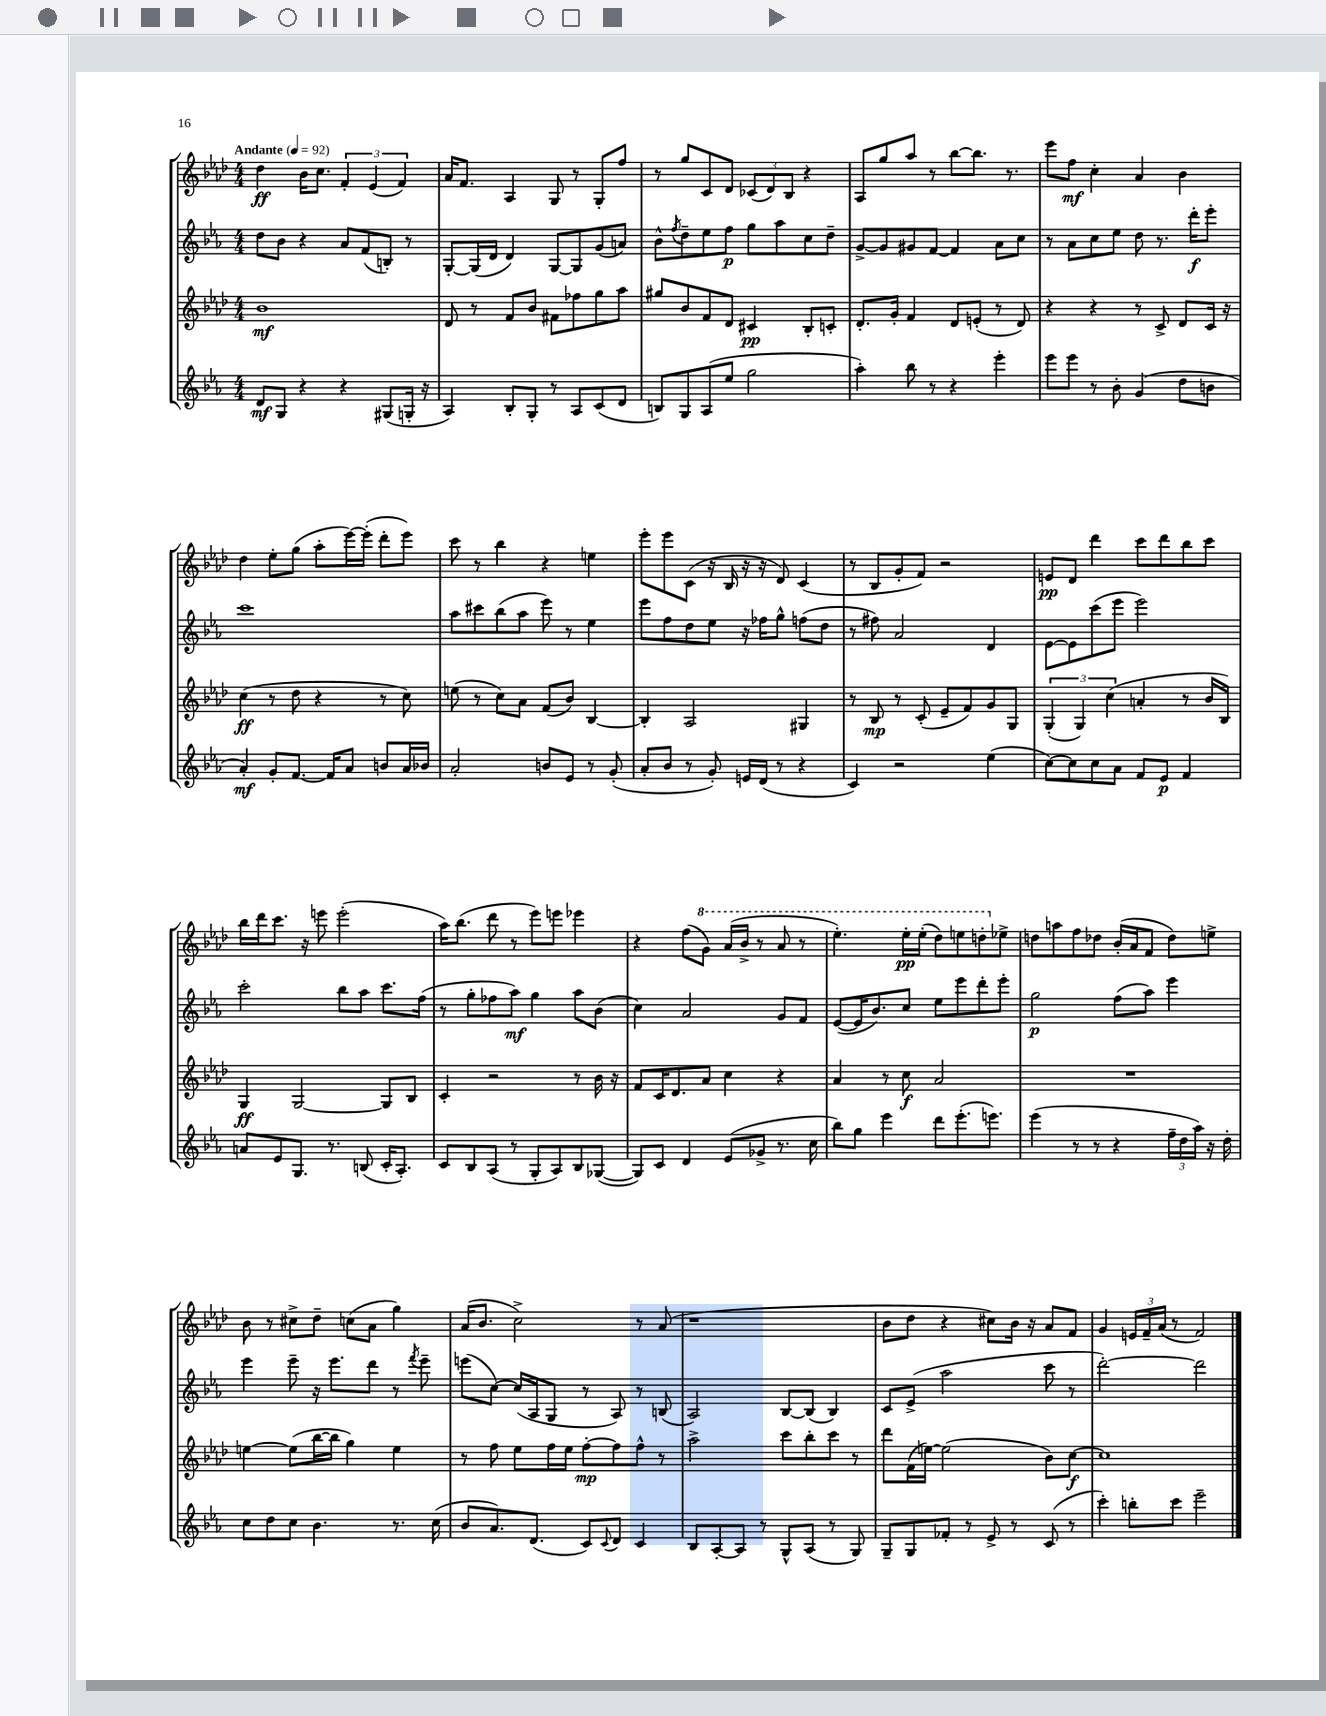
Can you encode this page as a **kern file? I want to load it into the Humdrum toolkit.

**kern	**kern	**kern	**kern
*staff4	*staff3	*staff2	*staff1
*clefG2	*clefG2	*clefG2	*clefG2
*k[b-e-a-]	*k[b-e-a-d-]	*k[b-e-a-]	*k[b-e-a-d-]
*M4/4	*M4/4	*M4/4	*M4/4
*MM92	*MM92	*MM92	*MM92
8d	1b-	8dd	4dd-
8G	.	8b-	.
4r	.	4r	16b-
.	.	.	8.cc
4r	.	8a-	6f'
.	.	(8f	.
.	.	.	(6e-
(8G#	.	8B')	.
.	.	.	6f)
16G'	.	8r	.
16r	.	.	.
=	=	=	=
4A-)	8d-	[8G'	16a-
.	.	.	8.f
.	8r	(16G]	.
.	.	16d	.
8B-'	8f	4d)	4A-
8G'	8b-	.	.
8r	8f#	[8G	8G
8A-	8ff-	8G]	8r
(8c	8gg	(8g	8G'
8d	8aa-	8a)	8ff
=	=	=	=
8B)	8gg#	8b-^^	8r
.	.	8qff	.
8G	8b-	8dd~	8gg
(8A-	8f	8ee-	8c
8ee-	8d-	8ff	8d-
2gg	4c#	8gg	(12c-
.	.	.	12d-)
.	.	8aa-	.
.	.	.	12B-
.	8B-'	8cc	4r
.	8c'	8dd~	.
=	=	=	=
4aa-')	8.d-'	[8g^	8A-
.	.	8g]	8gg
.	16g'	.	.
8bb-	4f	8g#	8aa-
8r	.	[8f	8r
4r	8d-	4f]	[8bb-
.	(8e'	.	8.bb-]
4eee-'	8r	8a-	.
.	.	.	8.r
.	8d-)	8cc	.
=	=	=	=
8eee-	4r	8r	8eee-
8eee-	.	8a-	8ff
8r	4r	8cc	4cc'
8b-'	.	8ee-	.
(4g	8r	8dd	4a-
.	8c^	8.r	.
8dd	8d-	.	4b-
.	.	16ddd'	.
8b	16c	8eee-'	.
.	16r	.	.
=	=	=	=
4a-')	(4cc	1ccc	4dd-
8g'	8r	.	8ee-'
[8.f	8dd-	.	(8gg
.	4r	.	8aa-'
16f]	.	.	.
8a-	.	.	[16eee-)
.	.	.	(16eee-']
8b	8r	.	8ddd-'
16a-	8cc)	.	8eee-)
16b-	.	.	.
=	=	=	=
2a-'	(8ee	8aa-	8ccc
.	8r	8ccc#	8r
.	8cc)	(8bb-	4bb-
.	8a-	8aa-	.
8b	(8f	8eee-)	4r
8e-	8b-)	8r	.
8r	[4B-	4ee-	4ee
(8g'	.	.	.
=	=	=	=
8a-'	4B-']	8eee-	8eee-'
8b-	.	8ff	8eee-
8r	2A-	8dd	(8c
8g')	.	8ee-	16r
.	.	.	16B-
16e	.	16r	16r
(16d	.	16ff-	16r
8r	.	8gg^^	8d-)
4r	4G#	(8ff	(4c
.	.	8dd	.
=	=	=	=
4c)	8r	8r	8r
.	8B-	8ff#)	8B-
2r	8r	2a-	8g'
.	(8c'	.	8f)
.	8e-~	.	2r
.	8f)	.	.
(4ee-	8g	4d	.
.	8G	.	.
=	=	=	=
[8cc)	(6G'	[8e-	8e
8cc]	.	8e-]	8d-
.	6G)	.	.
8cc	.	(8ccc	4ddd-
.	(6cc	.	.
8a-	.	8eee-	.
8f	4a'	2eee-)	8ccc
8e-	.	.	8ddd-
4f	8r	.	8bb-
.	16b-	.	8ccc
.	16B-)	.	.
=	=	=	=
8a	4G	2ccc'	16bb-
.	.	.	16ddd-
8e-	.	.	8.ccc
8.G	[2G	.	.
.	.	.	16r
.	.	.	8eee
8.r	.	.	.
.	.	8bb-	(2eee'
(8B	.	8aa-	.
16c'	8G]	8.ccc	.
8.A-')	.	.	.
.	8B-	.	.
.	.	(16ff	.
=	=	=	=
8c	4c'	8r	16aa-)
.	.	.	(8.bb-
8B-	.	8gg'	.
(8A-	2r	8ff-	8ddd-
8r	.	8aa-)	8r
8G'	.	4gg	8eee-)
8A-)	.	.	8eee
8B-	8r	8aa-	4eee-
([8G-	16b-	(8b-	.
.	16r	.	.
=	=	=	=
8G-])	8f	4cc)	4r
8c	16c	.	.
.	8.d-	.	.
4d	.	2a-	(8ff
.	8a-	.	8gg)
(8e-	4cc	.	(16aa-
.	.	.	16bb-^
8g-^	.	.	8r
8.r	4r	8g	8aa-
.	.	8f	8r
16cc	.	.	.
=	=	=	=
8bb-)	4a-	([8e-	4.eee-')
8gg	.	16e-]	.
.	.	8.b-)	.
4eee-	8r	.	.
.	8cc	8cc	16eee-'
.	.	.	(16eee-'
8ddd	2a-	8ee-	8ddd-)
(8.eee-'	.	8eee-	8eee
.	.	8ddd'	8ddd'
8.eee)	.	.	.
.	.	8eee-'	8ee-^
=	=	=	=
(4eee-	1r	2gg	8dd
.	.	.	8aa
8r	.	.	8ff
8r	.	.	8dd-
4r	.	(8ff	(16b-'
.	.	.	16a-
.	.	8aa-)	8f
24ff~	.	4eee-	8dd-)
24dd	.	.	.
24aa-)	.	.	.
16r	.	.	8ee^
16dd'	.	.	.
=	=	=	=
8cc	[4ee	4eee-	8b-
8dd	.	.	8r
8cc	(8ee]	8eee-~	8cc#^
4.b-	[16bb-	16r	8dd-~
.	16bb-]	8.eee-	.
.	4gg)	.	(8cc
.	.	8ddd	8a-
8.r	4ee	8r	4gg)
.	.	8qfff	.
.	.	8eee-~	.
(16cc	.	.	.
=	=	=	=
8b-	8r	(8eee	(16a-
.	.	.	8.b-
8.a-)	8ff	[8cc)	.
.	8ee-	(16cc]	2cc^)
(8.d	.	16A-	.
.	16ff	8G	.
.	16ee-	.	.
8c)	[8ff'	8r	.
8qqc	.	.	.
8d	8ff]	8A-)	.
4c	8ff^^	8r	8r
.	8r	(8B	(8a-
=	=	=	=
8B-	2aa-^	2A-)	1r
[8A-'	.	.	.
8A-]	.	.	.
8r	.	.	.
8G^^	8ccc	[8B-	.
(8A-	8bb-'	(8B-]	.
8r	8ccc	4B-)	.
8G)	8r	.	.
=	=	=	=
8G~	8ddd-	8c	8b-
8G	(16f	(8e-^	8dd-
.	[16ee)	.	.
8f-'	(2ee]	2aa-	4r
8r	.	.	.
8e-^	.	.	8cc#)
8r	.	.	16b-
.	.	.	16r
(8c	8b-)	8ccc	8a-
8r	[8cc	8r	8f
=	=	=	=
4ccc')	1cc]	[2ddd')	4g
8bb'	.	.	24e
.	.	.	24f~
.	.	.	(24a-
8ccc	.	.	8r
2eee-~	.	2ddd]	2f)
==	==	==	==
*-	*-	*-	*-
